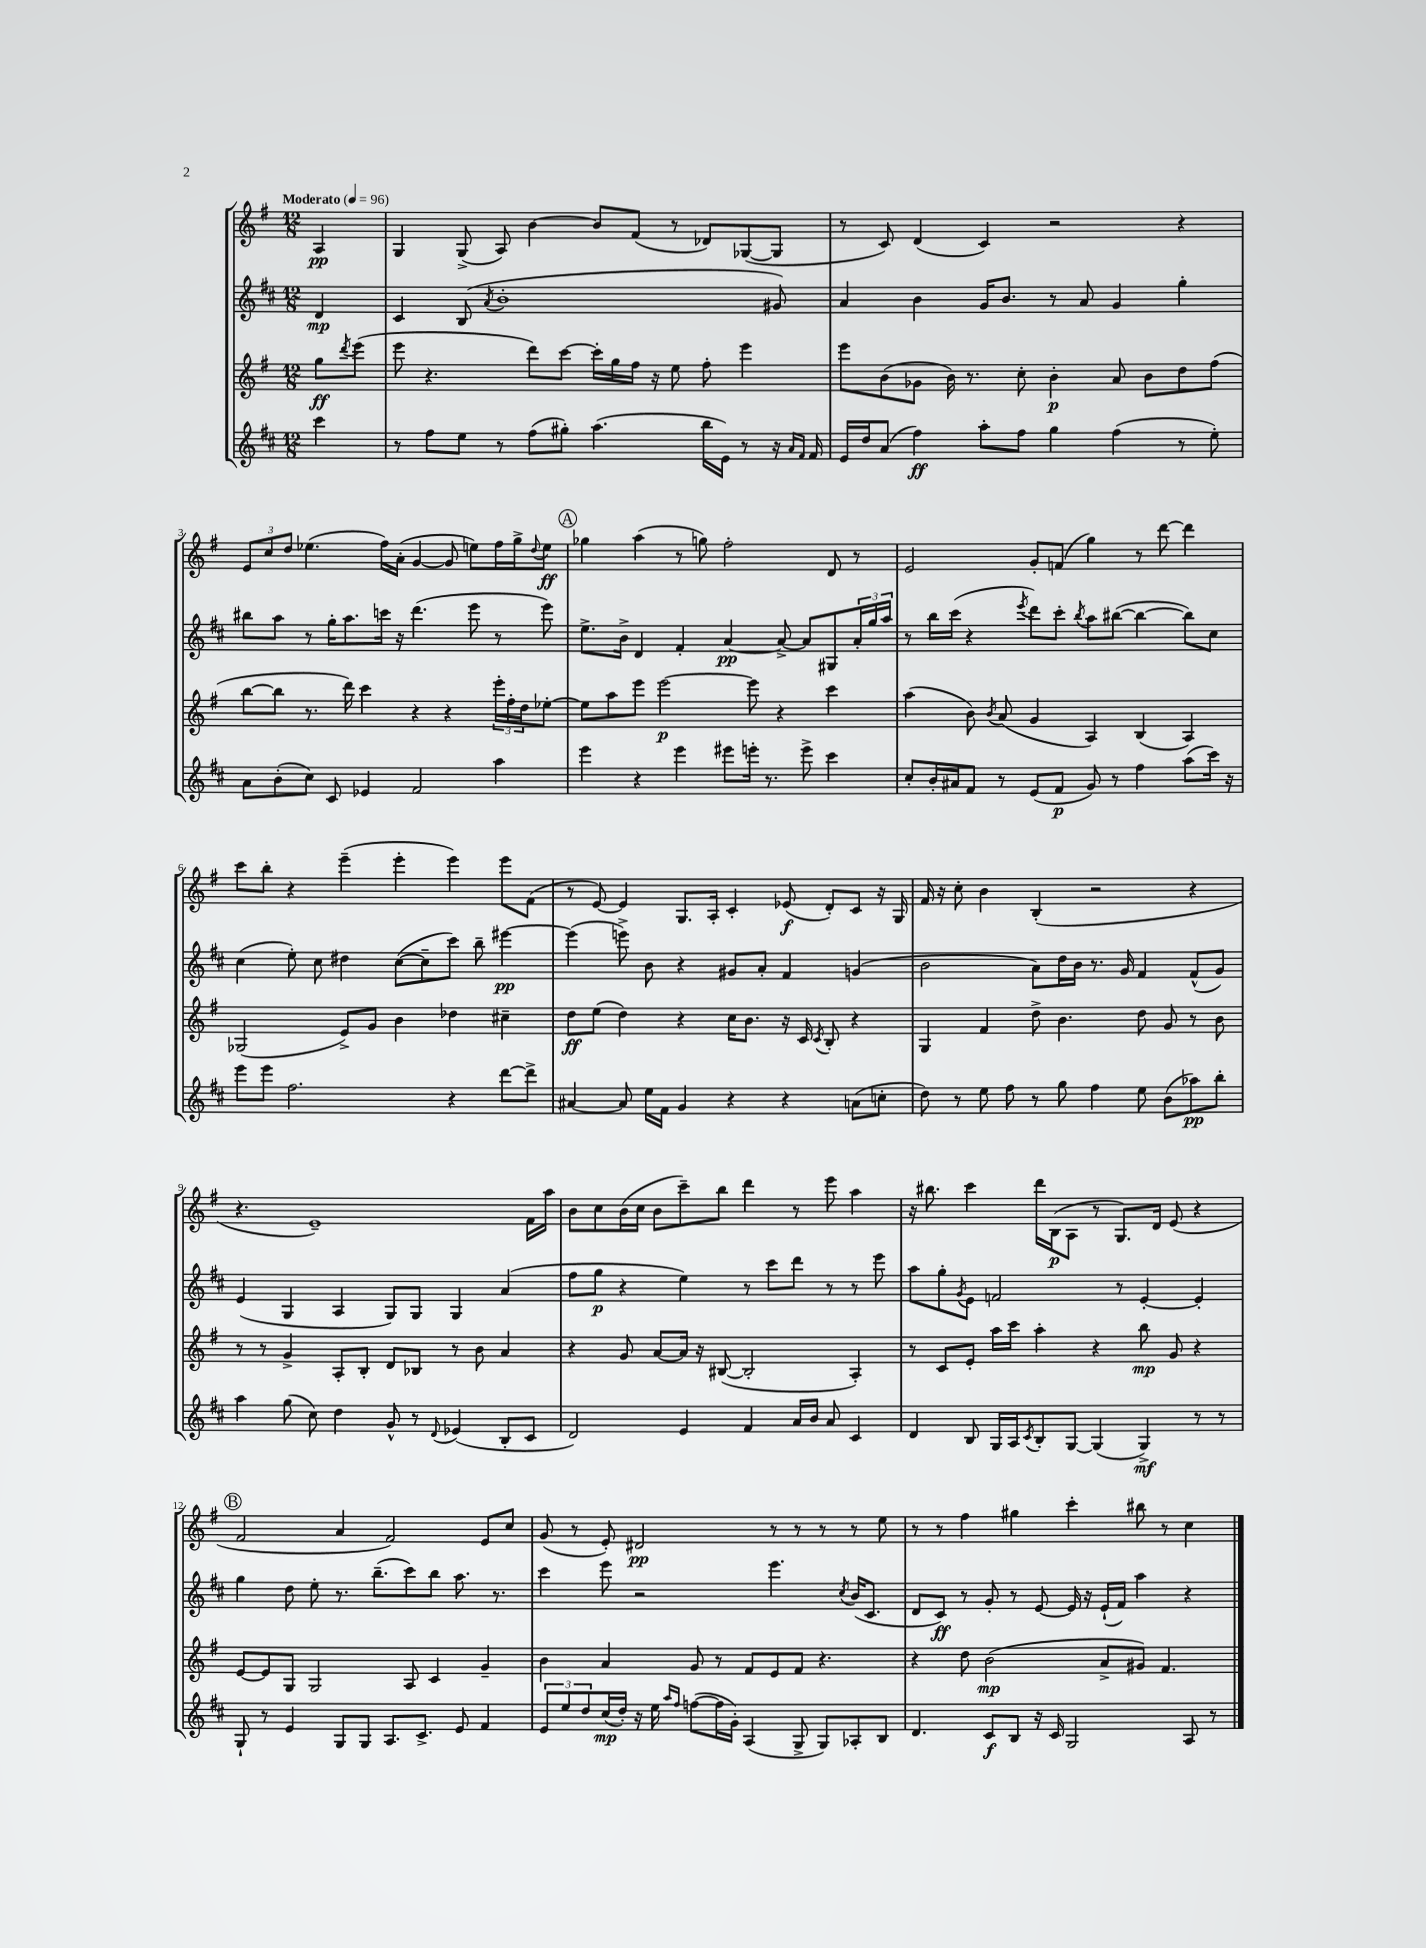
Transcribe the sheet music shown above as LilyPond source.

<<
\new StaffGroup <<
\new Staff = "s0" {
    \clef treble \key g \major \numericTimeSignature \time 12/8 \partial 4 \tempo "Moderato" 4 = 96
    a4\pp |
    g4 g8->( a8) b'4~ b'8 fis'8( r8 des'8) ges8~( ges8 |
    r8 c'8) d'4( c'4) r2 r4 |
    \tuplet 3/2 { e'8 c''8 d''8 } ees''4.( fis''16) a'16-.( g'4~ g'8 e''8) fis''16 g''16-> \appoggiatura { d''8 } e''8\ff |
    \mark \markup { \circle "A" } ges''4 a''4( r8 g''8) fis''2-. d'8 r8 |
    e'2 g'8-. f'8( g''4) r8 d'''8~ d'''4 |
    c'''8 b''8-. r4 e'''4--( e'''4-. e'''4) e'''8 fis'8( |
    r8 e'8~) e'4 g8. a16-. c'4-. ees'8\f( d'8-.) c'8 r16 g16 |
    fis'16 r16 c''8-. b'4 b4-.( r2 r4 |
    r4. e'1--) fis'16 a''16 |
    b'8 c''8 b'16( c''16 b'8 c'''8--) b''8 d'''4 r8 e'''8 a''4 |
    r16 bis''8. c'''4 d'''16 b16\p( a8 r8 g8.) d'16 e'8( r4 |
    \mark \markup { \circle "B" } fis'2 a'4 fis'2) e'8 c''8 |
    g'8( r8 e'8-.) dis'2\pp r8 r8 r8 r8 e''8 |
    r8 r8 fis''4 gis''4 c'''4-. bis''8 r8 c''4 \bar "|." |
}
\new Staff = "s1" {
    \clef treble \key d \major \numericTimeSignature \time 12/8 \partial 4
    d'4\mp |
    cis'4 b8( \acciaccatura { a'8 } b'1-. gis'8) |
    a'4 b'4 g'16 b'8. r8 a'8 g'4 g''4-. |
    bis''8 a''8 r8 g''16-. a''8. c'''16 r16 d'''4.( e'''8 r8 e'''8) |
    \mark \markup { \circle "A" } e''8.-> b'16-> d'4 fis'4-. a'4~\pp a'8~-> a'8 gis8 \tuplet 3/2 { a'16-. g''16 a''16 } |
    r8 b''16 cis'''16( r4 \acciaccatura { e'''8 } d'''8) cis'''8-. \acciaccatura { b''8 } a''8 bis''8~( bis''4~ bis''8) cis''8 |
    cis''4( e''8-.) cis''8 dis''4 cis''8~( cis''8-- cis'''8) b''8-- eis'''4~\pp |
    eis'''4( e'''8->) b'8 r4 gis'8 a'8-. fis'4 g'4( |
    b'2 a'8) d''16 b'16 r8. g'16 fis'4 fis'8-^( g'8) |
    e'4( g4 a4 g8) g8 g4 a'4( |
    fis''8 g''8\p r4 e''4) r8 cis'''8 d'''8 r8 r8 e'''8 |
    a''8 g''8-. \acciaccatura { g'8 } e'8 f'2 r8 e'4~-. e'4-. |
    \mark \markup { \circle "B" } g''4 d''8 e''8-. r8. b''8.--( cis'''8) b''8 a''8. r8. |
    cis'''4 e'''8 r2 e'''4. \acciaccatura { cis''8 } b'16( cis'8. |
    d'8 cis'8\ff) r8 g'8-. r8 e'8~ e'16 r16 e'16-!( fis'16) a''4 r4 \bar "|." |
}
\new Staff = "s2" {
    \clef treble \key g \major \numericTimeSignature \time 12/8 \partial 4
    g''8\ff \acciaccatura { d'''8 } e'''8( |
    e'''8 r4. d'''8) c'''8~ c'''16-. g''16 fis''16 r16 e''8 fis''8-. e'''4 |
    e'''8 b'8( ges'8 b'16) r8. c''8-. b'4-.\p a'8 b'8 d''8 fis''8( |
    b''8~ b''8 r8. d'''16) c'''4 r4 r4 \tuplet 3/2 { e'''16-. fis''16-. d''16 } ees''8~-. |
    \mark \markup { \circle "A" } ees''8 a''8 e'''8 e'''2~\p e'''8 r4 c'''4 |
    a''4( b'8) \acciaccatura { b'8 } a'8( g'4 a4) b4( a4) |
    ges2( e'8->) g'8 b'4 des''4 cis''4-- |
    d''8\ff e''8( d''4) r4 c''16 b'8. r16 c'16 \acciaccatura { c'8 } b8-. r4 |
    g4 fis'4 d''8-> b'4. d''8 g'8 r8 b'8 |
    r8 r8 g'4-> a8-. b8-. d'8 bes8 r8 b'8 a'4 |
    r4 g'8 a'8~ a'16 r16 bis8~( bis2-. a4-.) |
    r8 c'8 e'8-. a''16 c'''16 a''4-. r4 b''8\mp g'8 r4 |
    \mark \markup { \circle "B" } e'8~ e'8 g8 g2 a8 c'4 g'4-- |
    b'4 a'4 g'8 r8 fis'8 e'8 fis'8 r4. |
    r4 d''8 b'2\mp( a'8-> gis'8) fis'4. \bar "|." |
}
\new Staff = "s3" {
    \clef treble \key d \major \numericTimeSignature \time 12/8 \partial 4
    cis'''4 |
    r8 fis''8 e''8 r8 fis''8( gis''8-.) a''4.( b''16 e'16) r8 r16 \grace { a'16 fis'16 } fis'16 |
    e'16 d''16 a'8( fis''4\ff) a''8-. fis''8 g''4 fis''4( r8 e''8-.) |
    a'8 b'8-.( cis''8) cis'8 ees'4 fis'2 a''4 |
    \mark \markup { \circle "A" } e'''4 r4 e'''4 eis'''8 e'''16-. r8. e'''8-> cis'''4 |
    cis''8-. b'16-. ais'16 fis'8 r8 e'8( fis'8\p g'8) r8 fis''4 a''8( cis'''16) r16 |
    e'''8 e'''8 fis''2. r4 d'''8~ d'''8-> |
    ais'4~ ais'8 e''16 fis'16 g'4 r4 r4 a'8( c''8-. |
    d''8) r8 e''8 fis''8 r8 g''8 fis''4 e''8 b'8( aes''8\pp) b''8-. |
    a''4 g''8( cis''8) d''4 g'8-^ r8 \appoggiatura { d'8 } ees'4( b8-. cis'8 |
    d'2) e'4 fis'4 a'16 b'16 a'8 cis'4 |
    d'4 b8 g16 a16 \acciaccatura { cis'8 } b8-. g8~ g4( g4->\mf) r8 r8 |
    \mark \markup { \circle "B" } g8-! r8 e'4 g8 g8 a8. cis'8.-> e'8 fis'4 |
    \tuplet 3/2 { e'8 e''8 d''8 } cis''16\mp( d''16-.) r16 e''16 \grace { a''16 fis''16 } f''8~( f''16 g'16-.) a4( g8-> g8) aes8-. b8 |
    d'4. cis'8\f b8 r16 cis'16 g2 a8 r8 \bar "|." |
}
>>
>>
